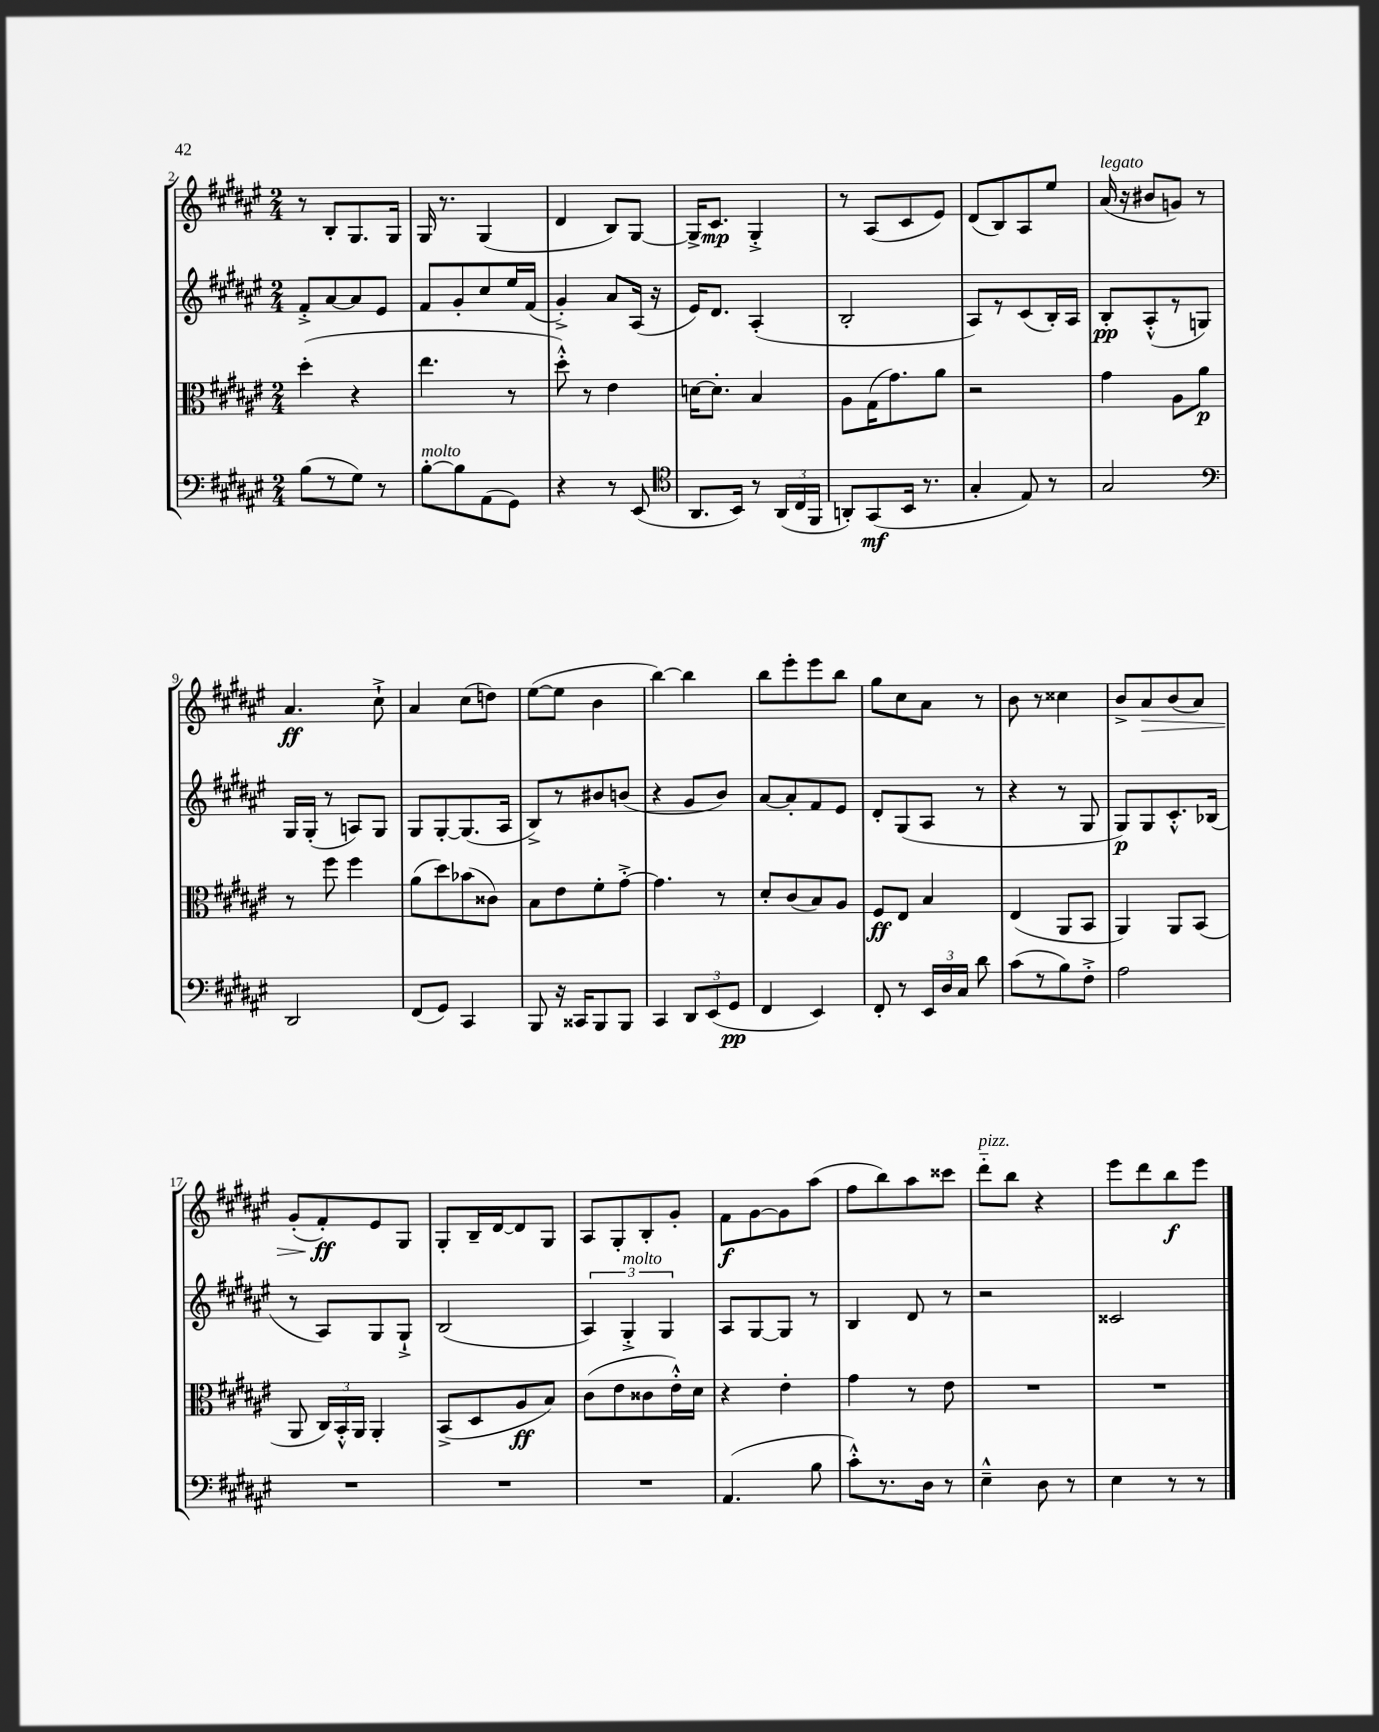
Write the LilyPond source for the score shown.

<<
\new StaffGroup <<
\new Staff = "s0" {
    \clef treble \key fis \major \numericTimeSignature \time 2/4
    \autoBeamOff r8 b8[-. gis8. gis16] |
    gis16 r8. gis4( |
    dis'4 b8[) gis8]~ |
    gis16[-> cis'8.]\mp gis4-.-> |
    r8 ais8[( cis'8 eis'8]) |
    dis'8[( b8) ais8 eis''8] |
    ais'16^\markup { \italic "legato" }( r16 bis'8[ g'8]) r8 |
    ais'4.\ff cis''8-!-> |
    ais'4 cis''8[( d''8]) |
    eis''8[~( eis''8] b'4 |
    b''4~) b''4 |
    b''8[ eis'''8-. eis'''8 b''8] |
    gis''8[ cis''8 ais'8] r8 |
    b'8 r8 cisis''4 |
    b'8[-> ais'8\> b'8( ais'8]) |
    gis'8[-.( fis'8-.\ff\!) eis'8 gis8] |
    gis8[-. b16-- dis'16~ dis'8 gis8] |
    ais8[ gis8-. b8-. gis'8]-. |
    fis'8[\f gis'8~ gis'8 ais''8]( |
    fis''8[ b''8) ais''8 cisis'''8] |
    dis'''8[-_^\markup { \italic "pizz." } b''8] r4 |
    eis'''8[ dis'''8 b''8\f eis'''8] \bar "|." |
}
\new Staff = "s1" {
    \clef treble \key fis \major \numericTimeSignature \time 2/4
    \autoBeamOff fis'8[-.-> ais'8~ ais'8 eis'8] |
    fis'8[ gis'8-. cis''8 eis''16 fis'16]( |
    gis'4-.->) ais'8[ ais16]( r16 |
    eis'16[) dis'8.] ais4-.( |
    b2-. |
    ais8[) r8 cis'8( b16-.) ais16] |
    b8[-.\pp ais8-.-^( r8 g8]) |
    gis16[ gis16]-.( r8 a8[) gis8] |
    gis8[ gis8~-. gis8.( ais16] |
    b8[->) r8 bis'8 b'8]( |
    r4 gis'8[ b'8]) |
    ais'8[~ ais'8-. fis'8 eis'8] |
    dis'8[-. gis8( ais8] r8 |
    r4 r8 gis8 |
    gis8[\p) gis8 cis'8.-.-^ bes16]( |
    r8 ais8[) gis8 gis8]-!-> |
    b2( |
    \tuplet 3/2 { ais4) gis4-.->^\markup { \italic "molto" } gis4 } |
    ais8[ gis8~ gis8] r8 |
    b4 dis'8 r8 |
    r2 |
    cisis'2 \bar "|." |
}
\new Staff = "s2" {
    \clef alto \key fis \major \numericTimeSignature \time 2/4
    \autoBeamOff dis''4-.( r4 |
    eis''4. r8 |
    dis''8-.-^) r8 eis'4 |
    d'16[~ d'8.]-. b4 |
    ais8[ gis16( gis'8.) ais'8] |
    r2 |
    gis'4 ais8[ ais'8]\p |
    r8 fis''8 fis''4 |
    ais'8[( dis''8) bes'8( cisis'8]) |
    b8[ eis'8 fis'8-. gis'8]~-.-> |
    gis'4. r8 |
    dis'8[-. cis'8( b8) ais8] |
    fis8[\ff eis8] b4 |
    eis4( ais,8[ b,8] |
    ais,4) ais,8[ b,8]( |
    ais,8 \tuplet 3/2 { cis16[) b,16-.-^ ais,16] } ais,4-. |
    b,8[->( dis8 ais8\ff b8]) |
    cis'8[( eis'8 cisis'8 eis'16-.-^) dis'16] |
    r4 eis'4-. |
    gis'4 r8 eis'8 |
    R2 |
    R2 \bar "|." |
}
\new Staff = "s3" {
    \clef bass \key fis \major \numericTimeSignature \time 2/4
    \autoBeamOff b8[( r8 gis8]) r8 |
    b8[~-.^\markup { \italic "molto" } b8 ais,8( gis,8]) |
    r4 r8 eis,8( |
    \clef tenor ais,8.[ b,16]) r8 \tuplet 3/2 { ais,16[( cis16 fis,16] } |
    a,8[-.) gis,8\mf( b,16] r8. |
    gis4-. eis8) r8 |
    gis2 |
    \clef bass dis,2 |
    fis,8[( gis,8]) cis,4 |
    b,,8 r16 cisis,16[ b,,8 b,,8] |
    cis,4 \tuplet 3/2 { dis,8[ eis,8( gis,8]\pp } |
    fis,4 eis,4) |
    fis,8-. r8 \tuplet 3/2 { eis,16[ dis16 cis16] } dis'8 |
    cis'8[( r8 b8) fis8]-.-> |
    ais2 |
    R2 |
    R2 |
    R2 |
    ais,4.( b8 |
    cis'8[-.-^) r8. dis16] r8 |
    eis4---^ dis8 r8 |
    eis4 r8 r8 \bar "|." |
}
>>
>>
\layout { \context { \Score currentBarNumber = #2 } }
